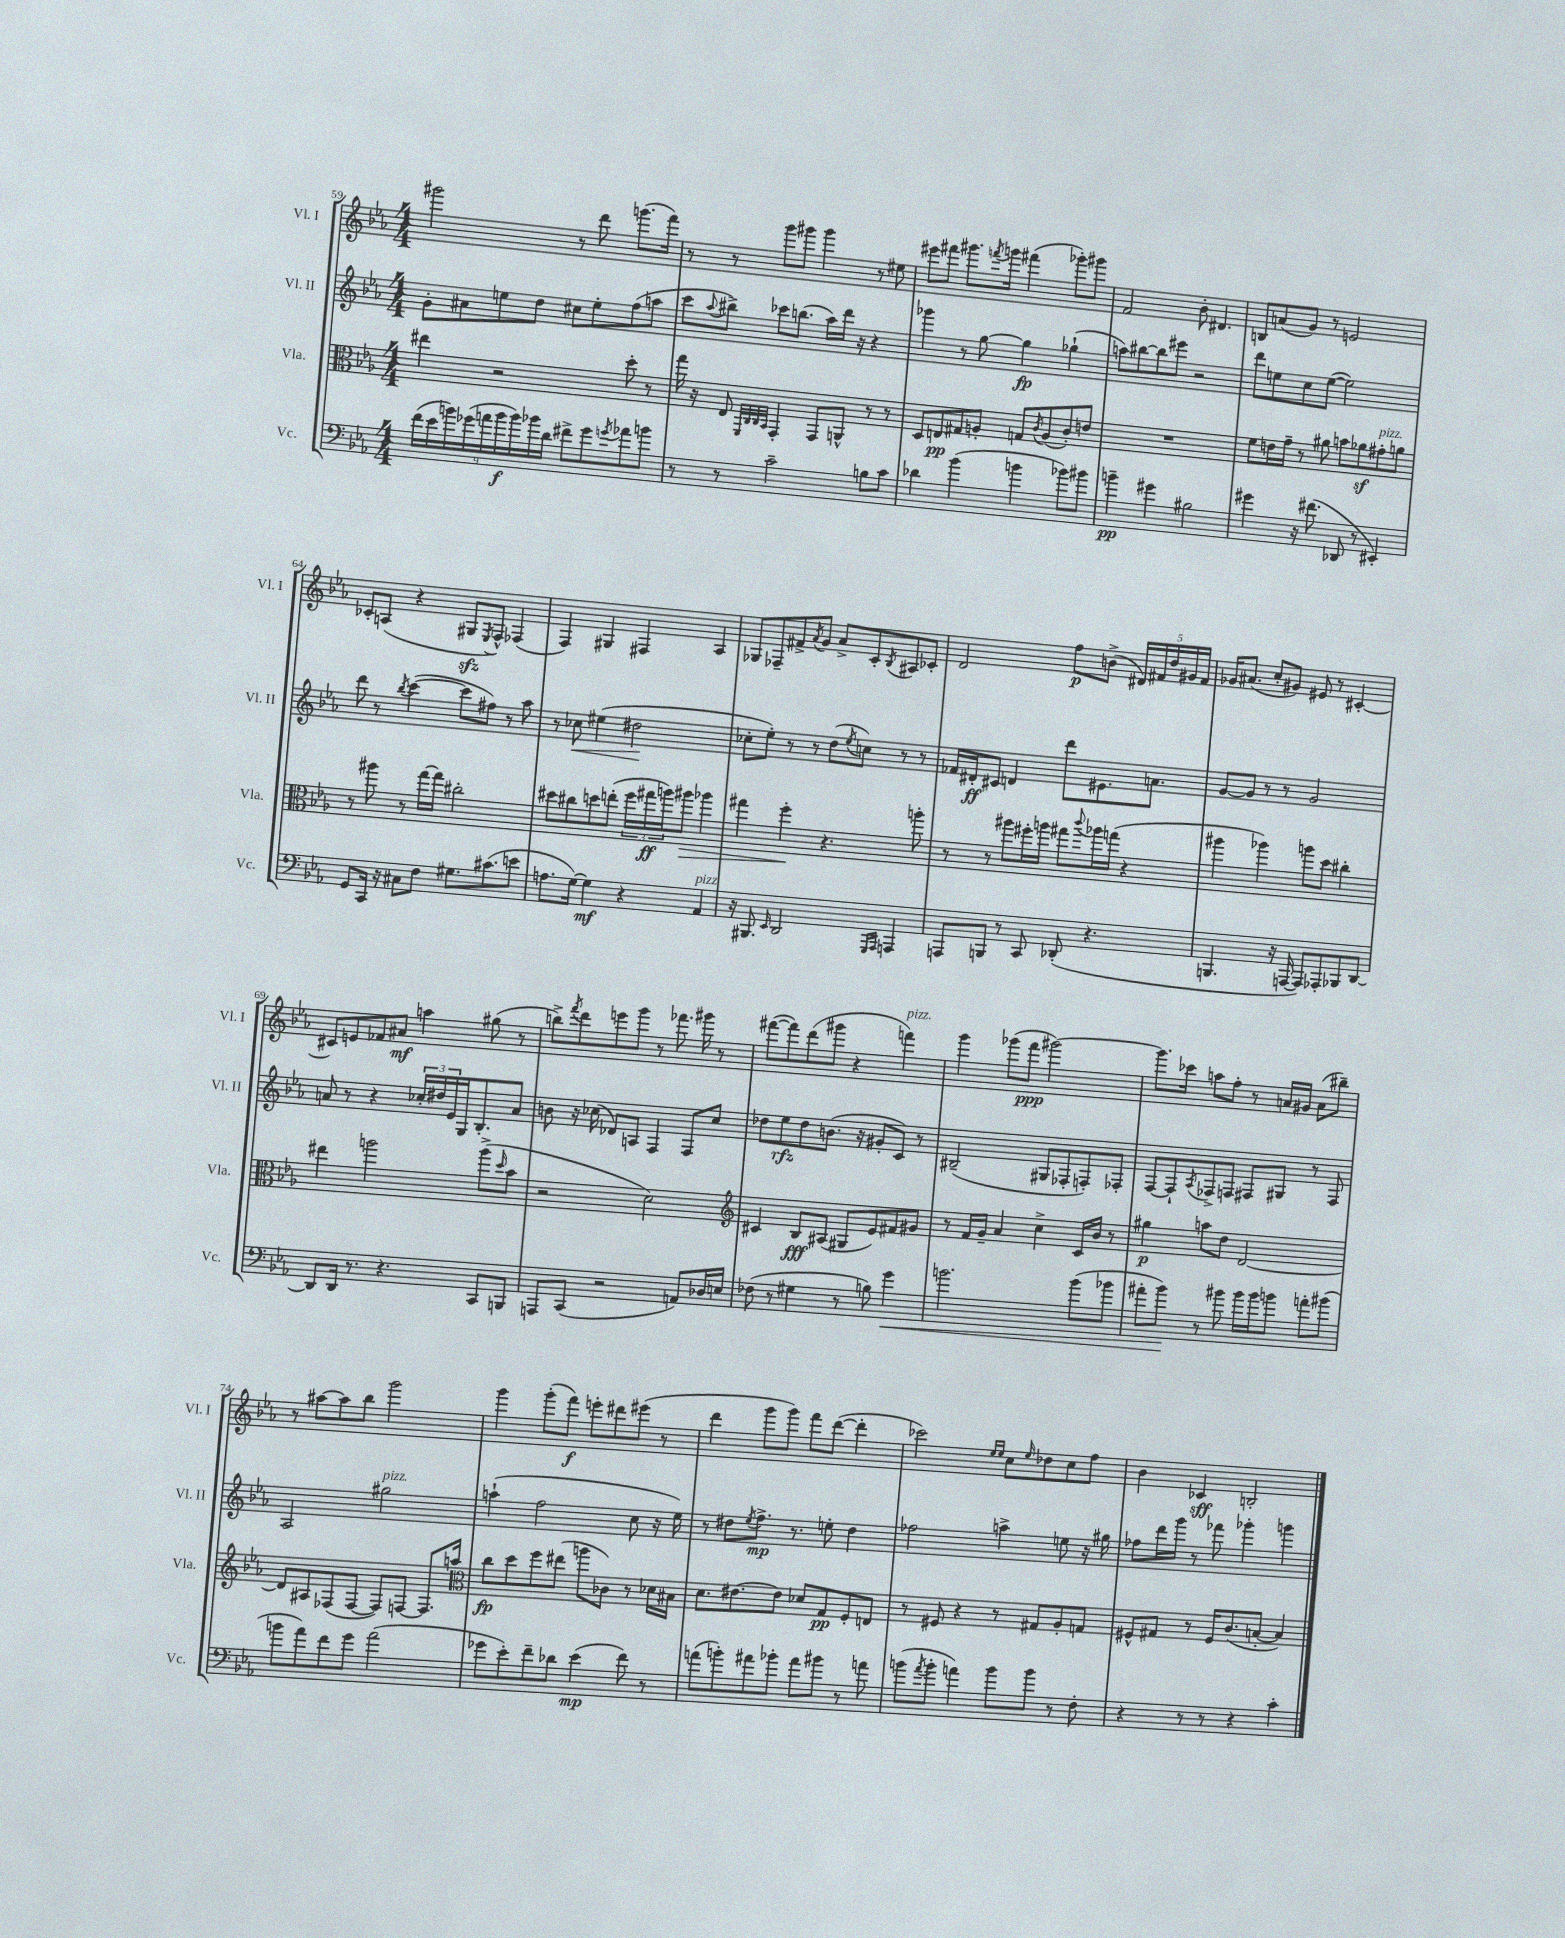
<<
\new StaffGroup <<
\new Staff = "s0" \with { instrumentName = "Vl. I" shortInstrumentName = "Vl. I" } {
    \clef treble \key ees \major \numericTimeSignature \time 4/4
    gis'''2 r8 d'''8 g'''8.( f'''16) |
    r8 r8 g'''8 gis'''8 gis'''4 r8 eis''8 |
    eis'''8 fis'''8 gis'''8. \acciaccatura { f'''8 } g'''16 fis'''4( ges'''8-.) gis'''8 |
    f'2 bes'8-. dis'4. |
    b8 a'8( g'8) r8 e'2 |
    ces'8-. a8( r4 gis8\sfz \acciaccatura { ees8 } f8-^) fes4( |
    f4) gis4 fis4 aes4 |
    ges8 fes8-- fis'8-> \acciaccatura { aes'8 } g'8 aes'8-> c'8-. \acciaccatura { bes8 } ais8 ces'8-. |
    d'2 f''8\p b'8->( \tuplet 5/4 { dis'16) fis'16 d''16 gis'16 fis'16 } |
    ges'16 ais'8.( c''8-. gis'8) eis'8 r8 cis'4~-. |
    cis'8 e'8 fes'8 ais'8\mf a''4 gis''8( r8 |
    b''8->) \acciaccatura { f'''8 } d'''8 e'''8 g'''8 r8 fes'''8. gis'''16 r8 |
    fis'''8~( fis'''8) d'''8( gis'''8 r4 f'''4^\markup { \italic "pizz." }) |
    g'''4 ges'''8( f'''8\ppp gis'''2~) |
    gis'''8. ces'''16 a''8 f''8-. r8 a'16 gis'16 a'8( bis''8--) |
    r8 ais''8~ ais''8 bes''8 g'''2 |
    g'''4 g'''8-.( f'''8\f) e'''8-. dis'''8 eis'''8( r8 |
    d'''4 g'''8 g'''8) f'''8 d'''8~( d'''4-. |
    ces'''2) \grace { ees''16 ees''16 } c''8 \grace { ees''16 } des''8 c''8 f''8 |
    bes'4 ces'4\sff b2-. \bar "|." |
}
\new Staff = "s1" \with { instrumentName = "Vl. II" shortInstrumentName = "Vl. II" } {
    \clef treble \key ees \major \numericTimeSignature \time 4/4
    g'8-. ais'8 e''8 d''8 cis''8 e''8-. f''8( a''8 |
    c'''8 \appoggiatura { aes''8 } bis''8->) ces'''8 b''8.( aes''16) d'''16 r16 r4 |
    ges'''4 r8 g''8~ g''4\fp ges''4-!( |
    a''8) bis''8~ bis''8 eis'''8 r2 |
    d'''8 e''8 c''8 e''8~( e''2) |
    d'''8 r8 \acciaccatura { bes''8 } c'''4~( c'''8 fis''8) r8 aes''8 |
    r8 ces''8\< eis''4( dis''2\! |
    ces''8-. ees''8-.) r8 r8 d''8( \acciaccatura { ees''8 } c''8) r8 r8 |
    fes'16 dis'16-.\ff cis'8 d'4 d'''8 eis'8. a'8. |
    g'8~ g'8 r8 r8 g'2 |
    a'8 r8 r4 \tuplet 3/2 { ces''16-. dis''16 ees'16 } g16 bes8.-. a'8 |
    b'8 r16 ces''16( des'8) a8 f4 f8 ces''8 |
    des''8 ees''8\rfz des''8 b'8.( r16 gis'8-. c'8) r8 |
    bis2--( gis8 fes8-. f8-.) fes8-. |
    f8~ f8-! \acciaccatura { aes8 } fes8-> f8 fis8 gis8 r8 fis8 |
    aes2 gis''2^\markup { \italic "pizz." } |
    a''4-!( f''2 c''8 r16 ees''16) |
    r8 dis''8 \acciaccatura { ees''8 } f''8.->\mp r8. e''8-. dis''4 |
    fes''2 a''4-> e''8 r16 gis''16 |
    fes''8 d'''16 g'''16 r8 fes'''8 ges'''4-. g'''4 \bar "|." |
}
\new Staff = "s2" \with { instrumentName = "Vla." shortInstrumentName = "Vla." } {
    \clef alto \key ees \major \numericTimeSignature \time 4/4
    eis''4 r2 d''8-. r8 |
    g''16 r16 ees8 \grace { f,32 c32 c32 bes,32 } g,4-. g,8 a,8-^ r8 r8 |
    d8 e8\pp gis8 a8-. g8 \acciaccatura { c'8 } a8( c'8-.) e'8 |
    R1 |
    f'8 e'16 g'16-- r8 ais'8 b'8 aes'8\sf gis'8-.^\markup { \italic "pizz." } a'8 |
    r8 ais''8 r8 g''16~ g''16 cis''2-. |
    dis''8 cis''8 d''8 e''8-.( \tuplet 3/2 { f''16 gis''16\ff a''16) } ais''8\> aes''4 |
    gis''4 f''4-.\! r4. a''8-. |
    r8 r8 ais''8 fis''16-. a''16 gis''8 \appoggiatura { c'''8 } aes''16 g''16( r4 |
    ais''4 aes''4) a''8 d''8 cis''4-. |
    eis''4 a''2 a''8->( \grace { d''16 } bes'8 |
    r2 d'2) |
    \clef treble cis'4 bes8\fff ais8( gis8 ees'8) fis'8 gis'8 |
    r8 f'16 g'16-- aes'4 c''4-> c'16 bes'16 r8 |
    gis''4\p a''8 d''8 d'2~ |
    d'8 ais8 fes8( fes8~ fes8) f8~ f8. a''16 |
    \clef alto c''8\fp d''8 f''8 eis''8( a''8 ces'8) r8 des'16 bis16 |
    d'8. eis'8.~ eis'8 des'8 g8\pp f8-. e8 |
    r8 fis8 r4 r8 gis8 aes8-. g8 |
    fis8-^ gis8 r8 fis16 c'8.( b8~-. b4) \bar "|." |
}
\new Staff = "s3" \with { instrumentName = "Vc." shortInstrumentName = "Vc." } {
    \clef bass \key ees \major \numericTimeSignature \time 4/4
    \tuplet 9/8 { f'16( ees'16 b'16) ges'16( a'16 b'16\f b'16) bes'16 d'16 } fis'8-> ges'8 \acciaccatura { g'8 } aes'8 b'8 |
    r8 r8 c'2-- b8 c'8 |
    des'4 bes'4( b'4 bes'8) bis'8 |
    b'4--\pp gis'4 bis2 |
    gis'4 r16 fis'8.( des,8 r8 eis,4-.) |
    g,8 c,16 r16 cis8 f8 gis8. cis'8.( e'8 |
    a8. g16~) g4\mf r4 aes,4^\markup { \italic "pizz." } |
    r16 bis,,8. \grace { ees,16 } d,2 \grace { g,,16 aes,,16 } a,,4 |
    a,,8 b,,8 r8 c,8 des,8-.( r4. |
    b,,4. r16 a,,16~ a,,8) aes,,8-. bes,,8 d,8~ |
    d,8 d,16 r8. r4. c,8 b,,8 |
    a,,8 c,8( r2 a,8) des16 e16 |
    fes8( r8 gis4 r8 b8) g'4\< |
    b'2. b'8( bes'8 |
    ais'8-. bes'8\!) r8 bis'8 bis'16 bis'16 b'8 a'8-. bis'8( |
    b'8 aes'8) f'8 g'8 aes'2( |
    ges'8 ees'8-.) f'8-- des'8 ees'4\mp( f'8) r8 |
    a'8( b'8-.) ais'8 bes'8-. ais'8 bis'8 r8 a'8 |
    b'8( \acciaccatura { aes'8 } b'8-. a'4) b'8 b'8 r8 f8-. |
    r4 r8 r8 r4 c'4-. \bar "|." |
}
>>
>>
\layout { \context { \Score currentBarNumber = #59 } }
